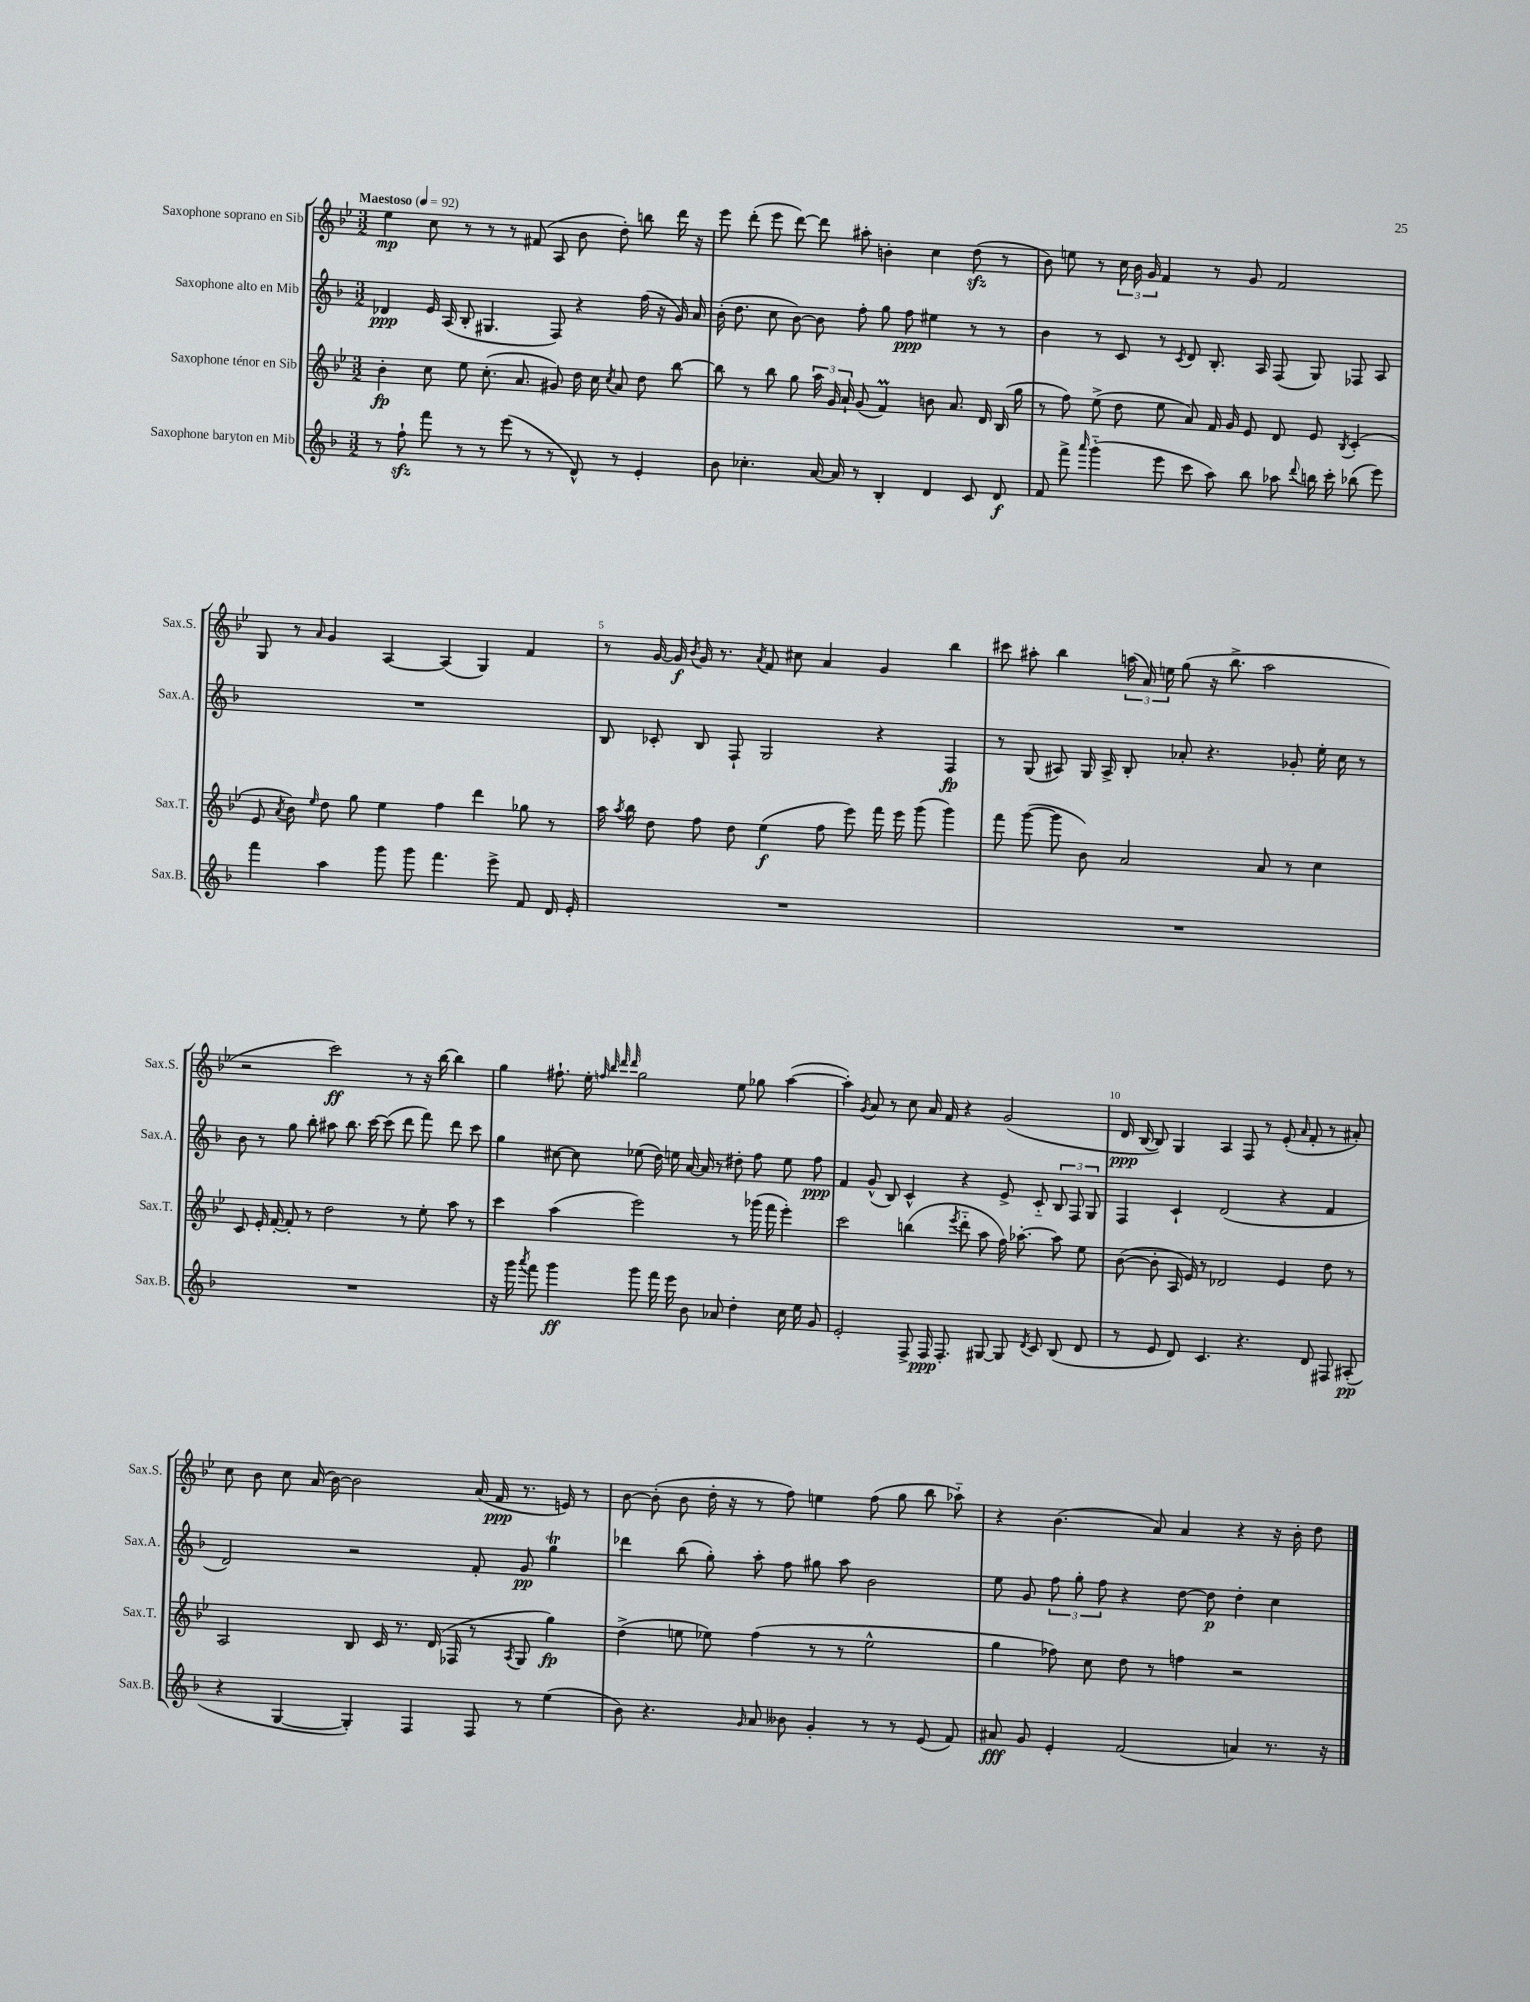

**kern	**dynam	**kern	**dynam	**kern	**dynam	**kern	**dynam
*part4	*part4	*part3	*part3	*part2	*part2	*part1	*part1
*staff4	*staff4	*staff3	*staff3	*staff2	*staff2	*staff1	*staff1
*I"Saxophone baryton en Mib	*	*I"Saxophone ténor en Sib	*	*I"Saxophone alto en Mib	*	*I"Saxophone soprano en Sib	*
*I'Sax.B.	*	*I'Sax.T.	*	*I'Sax.A.	*	*I'Sax.S.	*
*clefG2	*	*clefG2	*	*clefG2	*	*clefG2	*
*k[b-]	*	*k[b-e-]	*	*k[b-]	*	*k[b-e-]	*
*M3/2	*	*M3/2	*	*M3/2	*	*M3/2	*
*MM92	*	*MM92	*	*MM92	*	*MM92	*
=1	=1	=1	=1	=1	=1	=1	=1
!	!	!	!	!	!	!LO:TX:a:B:t=Maestoso	!
8r	.	4b-'\	fp	4d-X/	ppp	4ee-\	mp
8ffzz`\	.	.	.	.	.	.	.
8fff\	.	8cc\	.	16e/	.	8cc\	.
.	.	.	.	(16A/	.	.	.
8r	.	8ee-\	.	8B-'/	.	8r	.
8r	.	(8.cc'\	.	4.G#X/	.	8r	.
(8eee\	.	.	.	.	.	8r	.
.	.	8.a/	.	.	.	.	.
8r	.	.	.	.	.	(8f#X/	.
8r	.	8g#X/)	.	8F/)	.	8A/	.
8d^^/)	.	16dd\	.	4r	.	8b-\	.
.	.	16cc\	.	.	.	.	.
.	.	8qcc/	.	.	.	.	.
8r	.	8a/	.	.	.	8dd'\)	.
4e'/	.	8dd\	.	(16ff\	.	8bbn\	.
.	.	.	.	16r	.	.	.
.	.	[8bb-\	.	16g/)	.	16ddd\	.
.	.	.	.	16a/	.	16r	.
=2	=2	=2	=2	=2	=2	=2	=2
8b-\	.	8bb-\]	.	(16b-'\	.	8eee-\	.
.	.	.	.	8.dd\	.	.	.
4.cc-X'\	.	8r	.	.	.	(8ddd'\	.
.	.	8bb-\	.	8cc\	.	8eee-\	.
.	.	8gg\	.	[8b-\)	.	[8ddd\)	.
[16a/	.	24aa\	.	8b-\]	.	8ddd\]	.
.	.	24g/	.	.	.	.	.
16a/]	.	.	.	.	.	.	.
.	.	24a`/	.	.	.	.	.
8r	.	(8g/	.	8ff'\	.	8aa#X'\	.
4B-'/	.	4fM/)	.	8gg\	.	4bn'\	.
.	.	.	.	8ff\	ppp	.	.
4d/	.	8bn\	.	4ee#X\	.	4cc\	.
.	.	8.a/	.	.	.	.	.
8c/	.	.	.	8r	.	(8ddzz\	.
.	.	16d/	.	.	.	.	.
8d/	f	(16B-/	.	8r	.	8r	.
.	.	16gg\	.	.	.	.	.
=3	=3	=3	=3	=3	=3	=3	=3
8f/	.	8r	.	4b-\	.	8b-\)	.
8fff^\	.	8ff\)	.	.	.	8een\	.
16qqaaa/	.	.	.	.	.	.	.
(4ggg\	.	(8ee-^\	.	8r	.	8r	.
.	.	8dd\	.	8c/	.	24cc\	.
.	.	.	.	.	.	24b-\	.
.	.	.	.	.	.	24g/	.
8eee\	.	8ee-\	.	8r	.	4f/	.
.	.	.	.	8qc/	.	.	.
8ccc\	.	8a/)	.	8d/	.	.	.
8aa\)	.	16f/	.	8.B-'/	.	8r	.
.	.	16g/	.	.	.	.	.
8bb-\	.	8e-/	.	.	.	8g/	.
.	.	.	.	16A/	.	.	.
8aa-X\	.	8d/	.	(8F/	.	2f/	.
8qqddd/	.	.	.	.	.	.	.
16bbn\	.	8e-/	.	8G/)	.	.	.
16ccc'\	.	.	.	.	.	.	.
.	.	8qB-/	.	.	.	.	.
(8bb-X\	.	(4c'/	.	8F-X/	.	.	.
8eee\)	.	.	.	8A/	.	.	.
!!LO:LB:g=z
=4	=4	=4	=4	=4	=4	=4	=4
4fff\	.	8e-/	.	1.r	.	8G/	.
.	.	8qa/	.	.	.	.	.
.	.	8b-\)	.	.	.	8r	.
.	.	16qqee-/	.	.	.	16qqa/	.
4aa\	.	8dd\	.	.	.	4g/	.
.	.	8gg\	.	.	.	.	.
8ggg\	.	4ee-\	.	.	.	[4A/	.
8ggg\	.	.	.	.	.	.	.
4.fff\	.	4ff\	.	.	.	(4A/]	.
.	.	4ddd\	.	.	.	4G/)	.
8eee^\	.	.	.	.	.	.	.
8f/	.	8gg-X\	.	.	.	4f/	.
16d/	.	8r	.	.	.	.	.
16e'/	.	.	.	.	.	.	.
=5	=5	=5	=5	=5	=5	=5	=5
1.r	.	16aa\	.	8B-/	.	8r	.
.	.	8qaa/	.	.	.	.	.
.	.	16bb-\	.	.	.	.	.
.	.	8dd\	.	8c-X'/	.	[16g/	.
.	.	.	.	.	.	16g/]	f
.	.	.	.	.	.	8qb-/	.
.	.	8ff\	.	8B-/	.	16g/	.
.	.	.	.	.	.	8.r	.
.	.	8dd\	.	8F`/	.	.	.
.	.	.	.	.	.	8qa/	.
.	.	(4ee-\	f	2G/	.	8f/	.
.	.	.	.	.	.	8cc#X\	.
.	.	8ff\	.	.	.	4a/	.
.	.	8eee-\)	.	.	.	.	.
.	.	16fff\	.	4r	.	4g/	.
.	.	16eee-\	.	.	.	.	.
.	.	(8ggg\	.	.	.	.	.
.	.	4ggg\)	.	4F/	fp	4bb-\	.
=6	=6	=6	=6	=6	=6	=6	=6
1.r	.	8fff\	.	8r	.	8ccc#X\	.
.	.	([8ggg\	.	(8G/	.	8aa#X'\	.
.	.	8ggg\]	.	8A#X/)	.	4bb-\	.
.	.	8b-\)	.	16G/	.	.	.
.	.	.	.	16A#^/	.	.	.
.	.	2a/	.	8B-'/	.	(24aan\	.
.	.	.	.	.	.	24a/)	.
.	.	.	.	.	.	24een\	.
.	.	.	.	8a-X'/	.	(8gg\	.
.	.	.	.	4.r	.	16r	.
.	.	.	.	.	.	8.bb-^\	.
.	.	8a/	.	.	.	2aa\	.
.	.	8r	.	8g-X'/	.	.	.
.	.	4cc\	.	16ee'\	.	.	.
.	.	.	.	16cc\	.	.	.
.	.	.	.	8r	.	.	.
!!LO:LB:g=z
=7	=7	=7	=7	=7	=7	=7	=7
1.r	.	8c/	.	8b-\	.	2r	.
.	.	16e-'/	.	8r	.	.	.
.	.	[16f'/	.	.	.	.	.
.	.	8f'/]	.	8gg\	.	.	.
.	.	8r	.	8bb-'\	.	.	.
.	.	2dd\	.	8aa#X\	.	2ccc\)	ff
.	.	.	.	8.bb-\	.	.	.
.	.	.	.	[16ccc\	.	.	.
.	.	.	.	(8ccc\]	.	.	.
.	.	8r	.	8ddd\	.	8r	.
.	.	8ee-'\	.	8fff\)	.	16r	.
.	.	.	.	.	.	[16bb-\	.
.	.	8aa\	.	8ddd\	.	4bb-\]	.
.	.	8r	.	8ccc\	.	.	.
=8	=8	=8	=8	=8	=8	=8	=8
16r	.	4ccc\	.	4gg\	.	4gg\	.
16ggg\	.	.	.	.	.	.	.
8qaaa/	.	.	.	.	.	.	.
8fff\	.	.	.	.	.	.	.
4ggg\	ff	(4aa\	.	[8cc#X\	.	8.ff#X`\	.
.	.	.	.	8cc#\]	.	.	.
.	.	.	.	.	.	16ee-'\	.
.	.	.	.	.	.	32qqffn/	.
.	.	.	.	.	.	32qqbb-/	.
.	.	.	.	.	.	32qqddd/	.
.	.	.	.	.	.	32qqddd/	.
8ggg\	.	2eee-\)	.	(8ee-X\	.	2gg\	.
16fff\	.	.	.	16dd\)	.	.	.
16eee\	.	.	.	16een\	.	.	.
8b-\	.	.	.	[16a/	.	.	.
.	.	.	.	16a/]	.	.	.
8a-X/	.	.	.	8r	.	.	.
4dd'\	.	8r	.	8dd#X'\	.	8ee-\	.
.	.	(16ggg-X\	.	8ff\	.	8gg-X\	.
.	.	16fff\	.	.	.	.	.
16cc\	.	4eee-'\)	.	8ee\	.	([4aa\	.
16ee\	.	.	.	.	.	.	.
8g/	.	.	.	8ff\	ppp	.	.
=9	=9	=9	=9	=9	=9	=9	=9
2e'/	.	2ccc\	.	4f/	.	4aa'\])	.
.	.	.	.	.	.	8qg/	.
.	.	.	.	(8g^^/	.	8a/	.
.	.	.	.	8B-/)	.	8r	.
8F^/	.	(4bbn\	.	4c^^/	.	8cc\	.
16F/	ppp	.	.	.	.	16a/	.
8.F'/	.	.	.	.	.	16f/	.
.	.	8qeee-/	.	.	.	.	.
.	.	8ddd\	.	4r	.	4r	.
[8G#X/	.	8aa\	.	.	.	.	.
8G#/]	.	16ff\)	.	8e^/	.	(2g/	.
.	.	[8.aa-X'\	.	.	.	.	.
8qd/	.	.	.	.	.	.	.
8c/	.	.	.	8c/	.	.	.
(8B-/	.	8aa-\]	.	12B-/	.	.	.
.	.	.	.	12F/	.	.	.
8d/	.	8ee-\	.	.	.	.	.
.	.	.	.	12G/	.	.	.
=10	=10	=10	=10	=10	=10	=10	=10
8r	.	([8b-\	.	4F/	.	16d/	ppp
.	.	.	.	.	.	[16B-/	.
8e/	.	8b-'\]	.	.	.	8B-/])	.
8d/)	.	16A/	.	4c`/	.	4G/	.
.	.	16e-/)	.	.	.	.	.
4.c/	.	8r	.	.	.	.	.
.	.	2d-X/	.	(2d/	.	4A/	.
4.r	.	.	.	.	.	8F/	.
.	.	.	.	.	.	8r	.
.	.	4e-/	.	4r	.	(8e-'/	.
.	.	.	.	.	.	16qqa/	.
8d/	.	.	.	.	.	8f'/	.
8F#X/	.	8dd\	.	4f/	.	8r	.
(8A#X'/	pp	8r	.	.	.	8a#X'/)	.
!!LO:LB:g=z
=11	=11	=11	=11	=11	=11	=11	=11
4r	.	2A/	.	2d/)	.	8cc\	.
.	.	.	.	.	.	8b-\	.
[4G/	.	.	.	.	.	8cc\	.
.	.	.	.	.	.	(16a/	.
.	.	.	.	.	.	[16b-\)	.
4G'/])	.	8B-/	.	2r	.	2b-\]	.
.	.	16c/	.	.	.	.	.
.	.	8.r	.	.	.	.	.
4F/	.	.	.	.	.	.	.
.	.	(16d/	.	.	.	.	.
.	.	16F-X/	.	.	.	.	.
8F/	.	8r	.	8f'/	.	(16a/	.
.	.	.	.	.	.	16f/	ppp
.	.	8qA/	.	.	.	.	.
8r	.	8G/	.	8g/	pp	8.r	.
(4ee\	.	4gg\)	fp	4ggT\	.	.	.
.	.	.	.	.	.	16en/)	.
.	.	.	.	.	.	8r	.
=12	=12	=12	=12	=12	=12	=12	=12
8b-\)	.	(4dd^\	.	4ddd-X\	.	[8b-\	.
4.r	.	.	.	.	.	(8b-'\]	.
.	.	8een\	.	(8bb-\	.	8b-\	.
.	.	8ee-X\)	.	8gg'\)	.	16dd'\	.
.	.	.	.	.	.	16r	.
16qqg/	.	.	.	.	.	.	.
8a/	.	(4ff\	.	8aa'\	.	8r	.
8b--X\	.	.	.	8ff\	.	8ff\)	.
4g'/	.	8r	.	8gg#X\	.	4een\	.
.	.	8r	.	8aa\	.	.	.
8r	.	2ee-^^\	.	2b-\	.	(8ff\	.
8r	.	.	.	.	.	8gg\	.
(8e/	.	.	.	.	.	8bb-\	.
8f/)	.	.	.	.	.	8aa-X\)	.
=13	=13	=13	=13	=13	=13	=13	=13
8a#X/	fff	4gg\	.	8ee\	.	4r	.
8g/	.	.	.	8g/	.	.	.
4e'/	.	8ff-X\)	.	12ff\	.	(4.b-\	.
.	.	.	.	12gg'\	.	.	.
.	.	8cc\	.	.	.	.	.
.	.	.	.	12ff\	.	.	.
(2f/	.	8dd\	.	4r	.	.	.
.	.	8r	.	.	.	8a/)	.
.	.	4ffn\	.	[8dd\	.	4a/	.
.	.	.	.	8dd\]	p	.	.
4an/)	.	2r	.	4dd'\	.	4r	.
8.r	.	.	.	4cc\	.	16r	.
.	.	.	.	.	.	16b-'\	.
.	.	.	.	.	.	8dd\	.
16r	.	.	.	.	.	.	.
==	==	==	==	==	==	==	==
*-	*-	*-	*-	*-	*-	*-	*-
